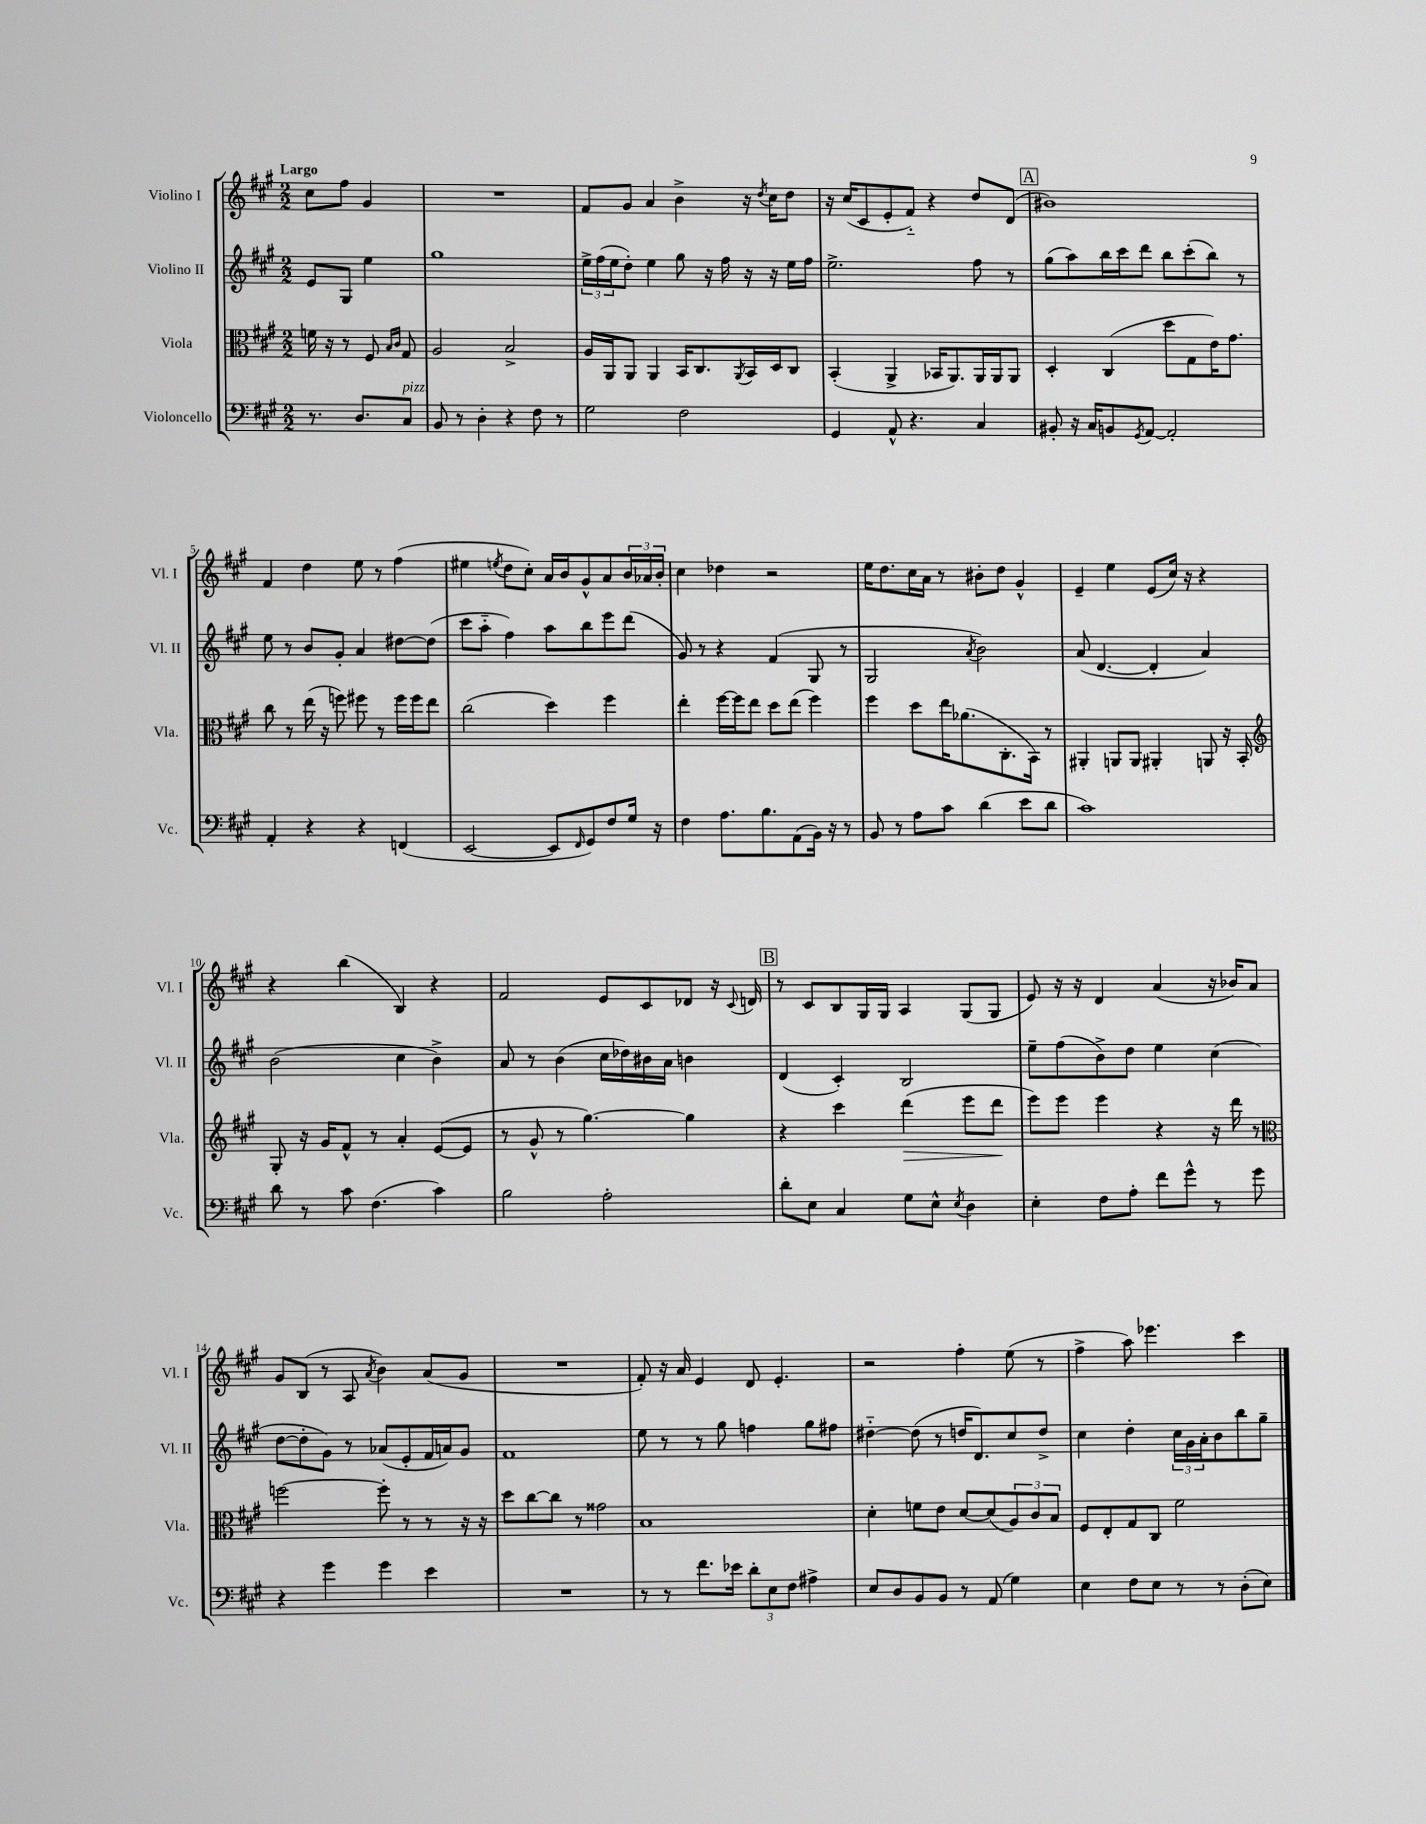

**kern	**kern	**kern	**kern
*staff4	*staff3	*staff2	*staff1
*clefF4	*clefC3	*clefG2	*clefG2
*k[f#c#g#]	*k[f#c#g#]	*k[f#c#g#]	*k[f#c#g#]
*M2/2	*M2/2	*M2/2	*M2/2
8.r	16f\	8e/L	8cc#\L
.	16r	.	.
.	8r	8G#/J	8ff#\J
8.D/L	.	.	.
.	8F#/	4ee\	4g#/
.	16qqB/LL	.	.
.	16qqc#/JJ	.	.
8C#/J	8G#/	.	.
=	=	=	=
8BB/	2A/	1gg#	1r
8r	.	.	.
4D'\	.	.	.
4r	2B^/	.	.
8F#\	.	.	.
8r	.	.	.
=	=	=	=
2G#\	16A/LL	24ee^\LL	8f#/L
.	.	(24ff#\	.
.	16AA/J	.	.
.	.	24ee\J	.
.	8AA/J	8dd'\J)	8g#/J
.	4AA/	4ee\	4a/
2F#\	16BB/LK	8gg#\	4b^\
.	8.C#/	.	.
.	.	16r	.
.	.	16ff#\	.
.	8qAA/	.	.
.	16BB/L	16r	16r
.	.	.	8qdd/
.	16D/J	16r	16cc#\LK
.	8C#/J	16ee\LL	8dd\J
.	.	16ff#\JJ	.
=	=	=	=
4GG#/	(4BB'/	2.ee^\	16r
.	.	.	(16cc#/LK
.	.	.	8c#/
8AA^^/	4AA^/	.	8e'/
4.r	.	.	8f#'~/J)
.	16BB-/LK	.	4r
.	8.AA/)	.	.
4C#/	16AA/L	8ff#\	8dd/L
.	16AA/J	.	.
.	8AA/J	8r	(8d/J
=	=	=	=
8BB#'/	4D'/	(8gg#\L	1b#)
16r	.	8aa\)	.
16C#/LK	.	.	.
8BB/	(4C#/	16bb\L	.
.	.	16ccc#\J	.
8qGG#/	.	.	.
[8AA/J	.	8ddd\J	.
2AA'/]	8dd\L	8bb\L	.
.	8G#\	(8ccc#'\	.
.	16e\K)	8bb\J)	.
.	8.g#\J	.	.
.	.	8r	.
=	=	=	=
4AA'/	8cc#\	8ee\	4f#/
.	8r	8r	.
4r	(16ee\	8b/L	4dd\
.	16r	.	.
.	8ff\)	8g#'/J	.
4r	8ff#\	4a/	8ee\
.	8r	.	8r
(4FF/	16ff#\LL	[8dd#\L	(4ff#\
.	16ff#\J	.	.
.	8ee\J	(8dd#\]J	.
=	=	=	=
[2EE/	(2cc#\	8ccc#\L	4ee#\
.	.	8aa'~\J	.
.	.	.	8qee/
.	.	4ff#\)	8dd\L
.	.	.	8cc#'\J)
8EE/]L	4dd\)	8aa\L	16a/LL
.	.	.	16b/J
16qqFF#/	.	.	.
8GG#/)	.	8bb\	8g#^^/
8F#/	4ff#\	8eee\	8a/
16G#/Jk	.	(8ddd\J	24b/L
.	.	.	24a-/
16r	.	.	.
.	.	.	24b'/JJ
=	=	=	=
4F#\	4ee'\	8g#/)	4cc#\
.	.	8r	.
8.A\L	[16ff#\LL	4r	4dd-\
.	16ff#\]J	.	.
.	8ee\J	.	.
8.B\	.	.	.
.	8dd\L	(4f#/	2r
(8AA\	(8ee\J	.	.
16BB\Jk)	4ff#\)	8G#/	.
16r	.	.	.
8r	.	8r	.
=	=	=	=
8BB/	4ff#\	2G#/	16ee\LK
.	.	.	8.dd\
8r	.	.	.
8A\L	8dd\L	.	16cc#\L
.	.	.	16a\JJ
8c#\J	16ee\K	.	8r
.	(8.a-\	.	.
.	.	8qa/	.
(4d\	.	2b\)	8b#'\L
.	8.C#'\	.	8dd\J
8e\L	.	.	4g#^^/
.	16BB\Jk)	.	.
8d\J	8r	.	.
=	=	=	=
1c#)	4AA#'/	(8a/	4e~/
.	.	[4.d/	.
.	8AA/L	.	4ee\
.	8AA/J	.	.
.	4AA#'/	4d'/]	(8e/L
.	.	.	16cc#/Jk)
.	.	.	16r
.	8AA/	4a/)	4r
.	16r	.	.
.	16BB'/	.	.
=	=	=	=
*	*clefG2	*	*
8d\	8G#'/	(2b\	4r
8r	16r	.	.
.	16g#/LK	.	.
8c#\	8f#^^/J	.	(4bb\
(4.F#\	8r	.	.
.	4a'/	4cc#\	4B/)
4c#\)	([8e/L	4b^\)	4r
.	8e/]J	.	.
=	=	=	=
2B\	8r	8a/	2f#/
.	8g#^^/	8r	.
.	8r	(4b\	.
.	[4.gg#\)	.	.
2A'\	.	16cc#\LL	8e/L
.	.	16dd-\)	.
.	.	16b#\	8c#/
.	.	16a\JJ	.
.	4gg#\]	4b\	8d-/J
.	.	.	16r
.	.	.	8qqc#/
.	.	.	16d/
=	=	=	=
8d'\L	4r	(4d/	8r
8E\J	.	.	8c#/L
4C#/	4ccc#\	4c#'/)	8B/
.	.	.	16G#/L
.	.	.	16G#/JJ
8G#\L	(4ddd\	2B/	4A/
8E^^\J	.	.	.
8qE/	.	.	.
4D\	8eee\L	.	(8G#/L
.	8ddd\J	.	8G#/J
=	=	=	=
4E'\	8eee\L)	8ee~\L	8e/)
.	8eee\J	(8ff#\	16r
.	.	.	16r
8F#\L	4eee\	8b^\)	4d/
8A'\J	.	8dd\J	.
8f#\L	4r	4ee\	(4a/
8g#^^\J	.	.	.
8r	16r	(4cc#\	16r
.	16ddd\	.	16b-/LK)
8g#\	8r	.	8a/J
=	=	=	=
*	*clefC3	*	*
4r	[2ff\	[8dd\L	8g#/L
.	.	8dd'\]	(8B/J
4g#\	.	8g#\J)	8r
.	.	8r	8A/
.	.	.	8qa/
4g#\	8ff'\]	(8a-/L	4b\)
.	8r	8e'/	.
4e\	8r	16f#/L	(8a/L
.	.	16a/J)	.
.	16r	8g#/J	8g#/J
.	16r	.	.
=	=	=	=
1r	8dd\L	1f#	1r
.	[8cc#\	.	.
.	8cc#\]J	.	.
.	8r	.	.
.	2g##\	.	.
=	=	=	=
8r	1B	8ee\	8f#'/)
8r	.	8r	16r
.	.	.	16a/
8.f#\L	.	8r	4e/
.	.	8gg#\	.
16e-\Jk	.	.	.
12d'\L	.	4ff\	8d/
12E\	.	.	.
.	.	.	4.e'/
12F#\J	.	.	.
4A#^\	.	8gg#\L	.
.	.	8ff#\J	.
=	=	=	=
8E/L	4d'\	[4dd#'~\	2r
8D/	.	.	.
8BB/	8f\L	(8dd#\]	.
8BB/J	8e\J	8r	.
8r	[8d/L	16dd/LK	4ff#'\
.	.	8.d/)	.
(8AA/	(8d/]	.	.
4G#\)	12A/)	8cc#/	(8ee\
.	12c#/	.	.
.	.	8dd^/J	8r
.	12B/J	.	.
=	=	=	=
4E\	8F#/L	4cc#\	4ff#^\
.	8E'/	.	.
8F#\L	8G#/	4dd'\	8aa\)
8E\J	8C#/J	.	4.eee-\
8r	2f#\	24cc#\LL	.
.	.	24g#\	.
.	.	24a'\J	.
8r	.	8b\	.
(8D'\L	.	8bb\	4ccc#\
8E\J)	.	8gg#~\J	.
==	==	==	==
*-	*-	*-	*-
